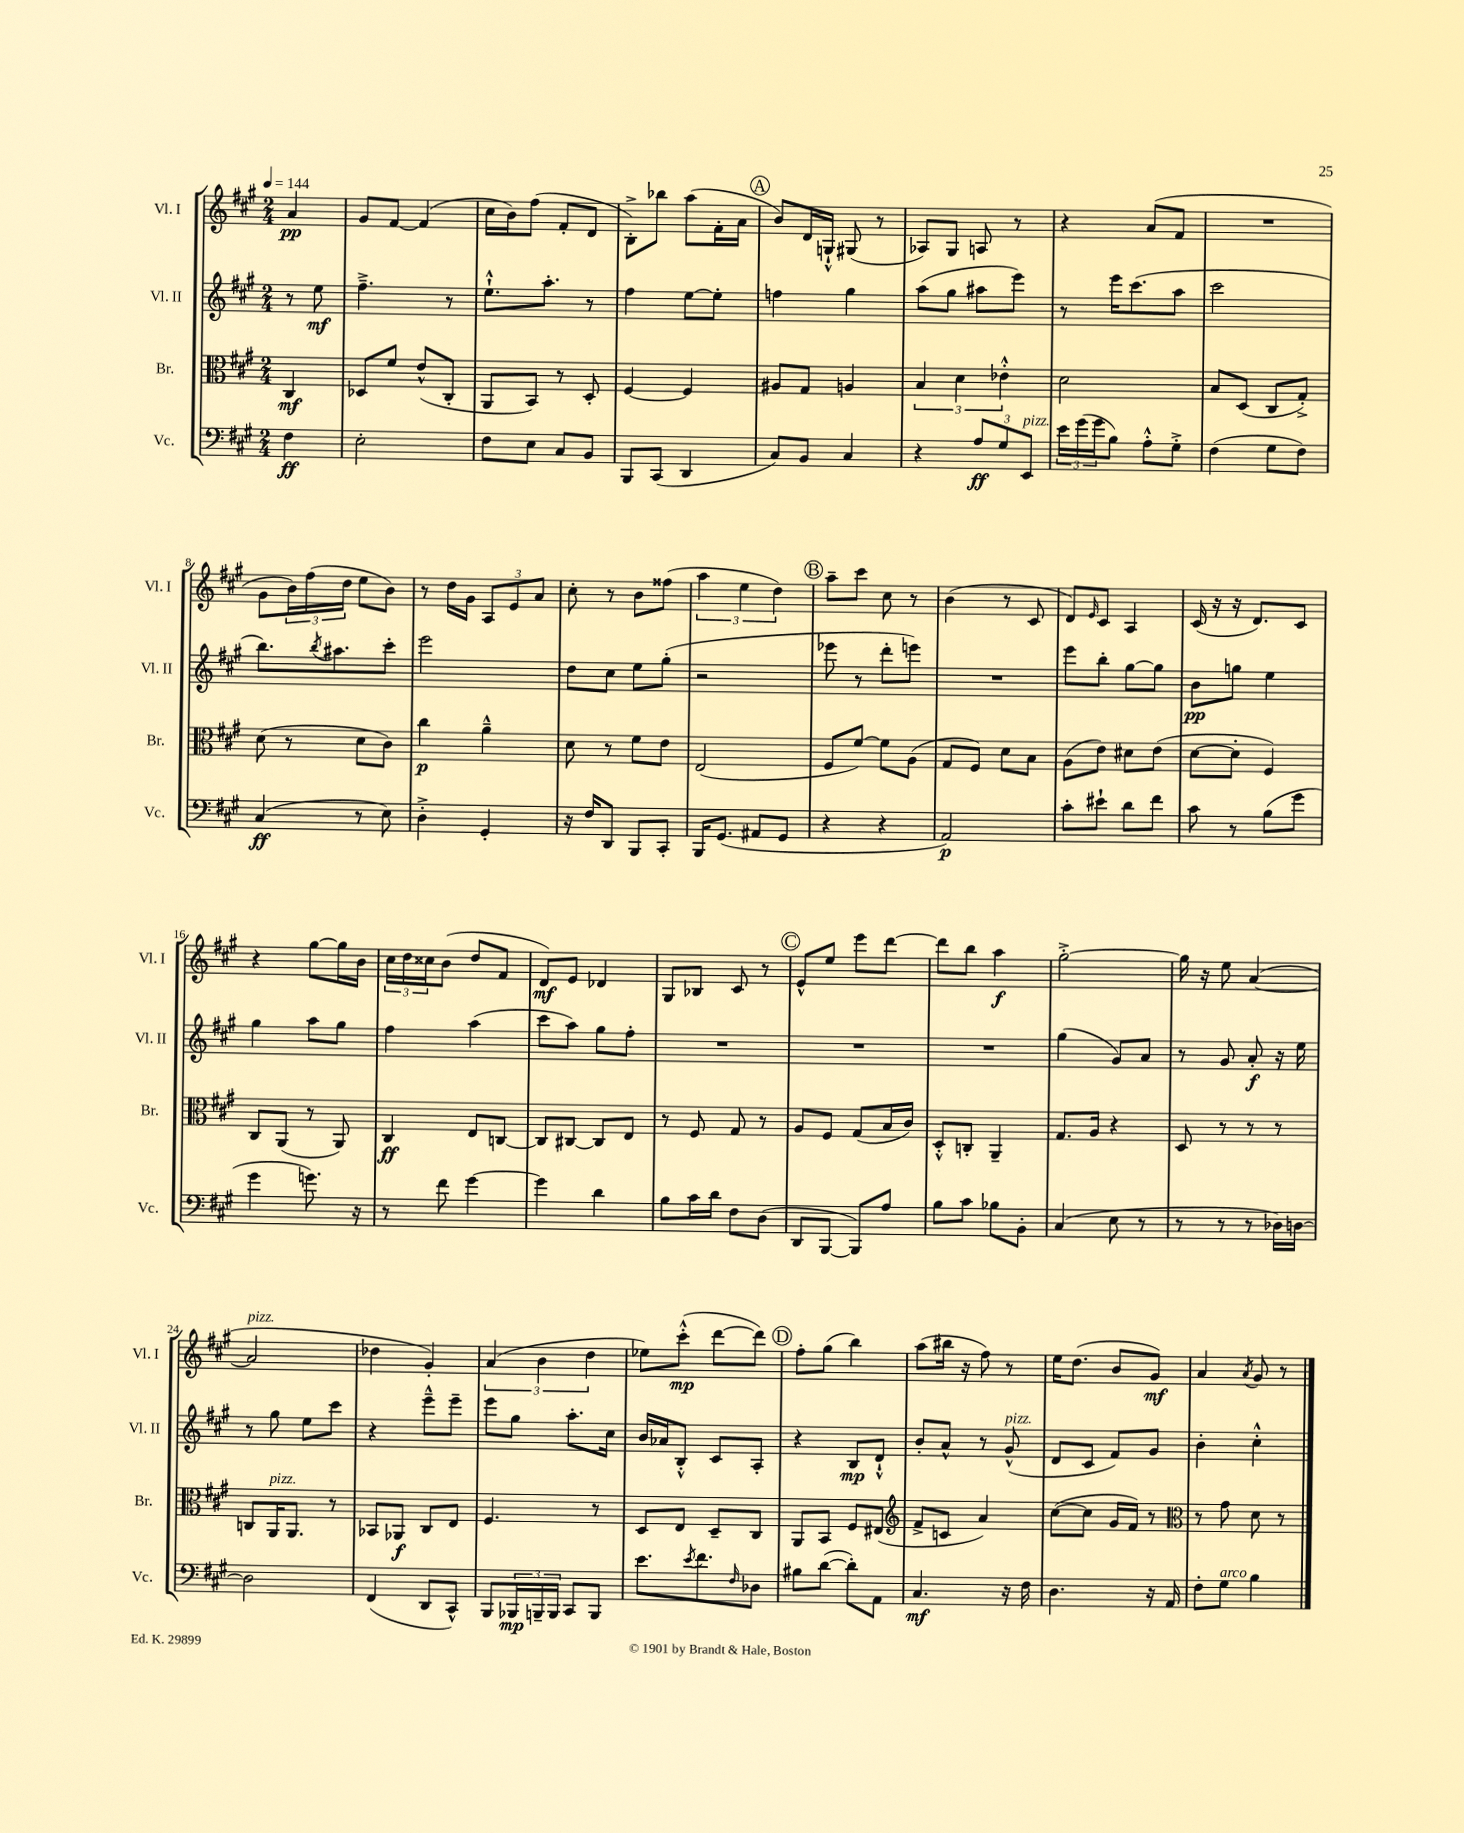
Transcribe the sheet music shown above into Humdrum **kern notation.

**kern	**kern	**kern	**kern
*staff4	*staff3	*staff2	*staff1
*clefF4	*clefC3	*clefG2	*clefG2
*k[f#c#g#]	*k[f#c#g#]	*k[f#c#g#]	*k[f#c#g#]
*M2/4	*M2/4	*M2/4	*M2/4
*MM144	*MM144	*MM144	*MM144
4F#\	4C#/	8r	4a/
.	.	8ee\	.
=	=	=	=
2E'\	8D-/L	4.ff#~^\	8g#/L
.	8f#/J	.	[8f#/J
.	(8e^^/L	.	(4f#/]
.	8C#'/J	8r	.
=	=	=	=
8F#\L	8AA/L	8.ee`^^\L	16cc#\LL
.	.	.	16b\J)
8E\J	8BB/J)	.	(8ff#\J
.	.	8.aa'\J	.
8C#/L	8r	.	8f#'/L
8BB/J	8D'/	8r	8d/J
=	=	=	=
8BBB/L	[4F#/	4ff#\	8B'^\L)
(8CC#/J	.	.	8bb-\J
4DD/	4F#/]	[8ee\L	(8aa\L
.	.	8ee'\]J	16f#'\L
.	.	.	16a\JJ
=	=	=	=
8C#/L)	8A#/L	4ff\	8b/L)
8BB/J	8G#/J	.	16d/L
.	.	.	16G`^^/JJ
4C#/	4A/	4gg#\	(8G#/
.	.	.	8r
=	=	=	=
4r	6B/	(8aa\L	8A-/L)
.	.	8gg#\J	8G#/J
.	6d\	.	.
12A/L	.	8aa#\L	8A/
12G#/	6e-'^^\	.	.
.	.	8eee\J)	8r
12EE/J	.	.	.
=	=	=	=
24e\LL	2d\	8r	4r
(24g#\	.	.	.
24g#\J	.	.	.
8B\J)	.	16eee\LK	.
.	.	(8.ccc#\	.
8A'^^\L	.	.	(8a/L
8G#'^\J	.	8aa\J	8f#/J
=	=	=	=
(4F#\	8B/L	2ccc#\	2r
.	(8D/J	.	.
8G#\L	8C#/L	.	.
8F#\J)	8G#'^/J)	.	.
=	=	=	=
(4C#/	(8d\	8.bb\L)	8g#\L
.	8r	.	24b\L)
.	.	.	(24ff#\
.	.	8qbb/	.
.	.	8.aa#\	.
.	.	.	24dd\JJ
8r	8d\L	.	8ee\L
8E\)	8c#\J)	8ccc#'\J	8b\J)
=	=	=	=
4D'^\	4cc#\	2eee\	8r
.	.	.	16dd\LL
.	.	.	16g#\JJ
4GG#'/	4a~^^\	.	12A/L
.	.	.	12e/
.	.	.	12a/J
=	=	=	=
16r	8d\	8dd\L	8cc#'\
16F#/LK	.	.	.
8DD/J	8r	8cc#\J	8r
8BBB/L	8f#\L	8ee\L	8b\L
8CC#'/J	8e\J	(8gg#'\J	(8ff##\J
=	=	=	=
16BBB/LK	(2E/	2r	6aa\
(8.GG#/J	.	.	.
.	.	.	6ee\
8AA#/L	.	.	.
.	.	.	6dd\)
8GG#/J	.	.	.
=	=	=	=
4r	8F#/L	8eee-\	8aa~\L
.	[8f#/J)	8r	8ccc#\J
4r	8f#\]L	8ddd'\L	8cc#\
.	(8A\J	8eee\J)	8r
=	=	=	=
2AA/)	8G#/L	2r	(4b\
.	8F#/J)	.	.
.	8d\L	.	8r
.	8B\J	.	8c#/
=	=	=	=
8c#'\L	(8A\L	8eee\L	8d/L)
.	.	.	16qqe/
8e#`\J	8e\J)	8bb'\J	8c#/J
8d\L	8d#\L	[8gg#\L	4A/
8f#\J	(8e\J	8gg#\]J	.
=	=	=	=
8c#\	[8d\L	8b\L	(16c#/
.	.	.	16r
8r	8d'\]J	8gg\J	16r
.	.	.	8.d/L)
(8B\L	4F#/)	4ee\	.
8g#\J	.	.	8c#/J
=	=	=	=
4g#\	8C#/L	4gg#\	4r
.	(8AA/J	.	.
8.g\)	8r	8aa\L	[8gg#\L
.	8AA/)	8gg#\J	16gg#\]L
16r	.	.	16b\JJ
=	=	=	=
8r	4C#/	4ff#\	24cc#\LL
.	.	.	24dd\
.	.	.	24cc##\J
8f#\	.	.	(8b\J
[4g#\	8E/L	(4aa\	8dd/L
.	[8C/J	.	8f#/J
=	=	=	=
4g#\]	8C/]L	8ccc#\L	8d/L)
.	[8C#/J	8aa\J)	8e/J
4d\	8C#/]L	8gg#\L	4d-/
.	8E/J	8ff#'\J	.
=	=	=	=
8B\L	8r	2r	8G#/L
16c#\L	8F#/	.	8B-/J
16d\JJ	.	.	.
8F#\L	8G#/	.	8c#/
(8D\J	8r	.	8r
=	=	=	=
8DD/L	8A/L	2r	8e^^/L
[8BBB/J	8F#/J	.	8ee/J
8BBB/]L)	(8G#/L	.	8eee\L
8A/J	16B/L	.	[8ddd\J
.	16c#/JJ)	.	.
=	=	=	=
8B\L	8D'^^/L	2r	8ddd\]L
8c#\J	8C'/J	.	8bb\J
8B-\L	4AA~/	.	4aa\
8BB'\J	.	.	.
=	=	=	=
(4C#/	8.G#/L	(4gg#\	[2gg#'^\
.	16A/Jk	.	.
8E\	4r	8g#/L)	.
8r	.	8a/J	.
=	=	=	=
8r	8D/	8r	16gg#\]
.	.	.	16r
8r	8r	8g#/	8ee\
8r	8r	8a'/	([4a/
16D-\LL)	8r	16r	.
[16D\JJ	.	16ee\	.
=	=	=	=
2D\]	8C/L	8r	2a/]
.	16AA/K	8gg#\	.
.	8.AA/J	.	.
.	.	8ee\L	.
.	8r	8ccc#\J	.
=	=	=	=
(4FF#/	8BB-/L	4r	4dd-\
.	8AA-/J	.	.
8DD/L	8C#/L	8eee~^^\L	4g#'/)
8CC#^^/J)	8E/J	8eee~\J	.
=	=	=	=
8BBB/L	4.F#/	8eee\L	(6a/
24BBB-/L	.	8gg#\J	.
24BBB~/	.	.	6b\
24BBB/JJ	.	.	.
8CC#/L	.	8.aa'\L	.
.	.	.	6dd\
8BBB/J	8r	.	.
.	.	16cc#\Jk	.
=	=	=	=
8.e\L	8D/L	16b/LL	8ee-\L)
.	.	16a-/J	.
.	8E/J	8B'^^/J	(8ccc#'^^\J
8qe/	.	.	.
8.f#\	.	.	.
.	8D~/L	8c#/L	[8ddd\L
16qqF#/	.	.	.
8D-\J	8C#/J	8A'/J	8ddd\]J)
=	=	=	=
8B#\L	8AA/L	4r	8ff#'\L
([8d\J	8BB/J	.	(8gg#\J
8d'\]L)	8F#/L	8B/L	4bb\)
8AA\J	(8E#/J	8d`^^/J	.
=	=	=	=
*	*clefG2	*	*
4.C#/	8f#^/L	8b'/L	(8aa\L
.	8c/J	8a^^/J	16bb#\Jk
.	.	.	16r
.	4a/)	8r	8ff#\)
16r	.	(8g#^^/	8r
16F#\	.	.	.
=	=	=	=
4.D\	([8cc#\L	8d/L	16ee\LK
.	.	.	(8.dd\J
.	8cc#\]J	8c#/J	.
.	16g#/LL	8f#/L)	8b/L
.	16f#/JJ)	.	.
16r	8r	8g#/J	8g#/J)
16AA/	.	.	.
=	=	=	=
*	*clefC3	*	*
8F#'\L	8r	4b'\	4a/
8G#\J	8g#\	.	.
.	.	.	8qa/
4B\	8d\	4cc#'^^\	8g#/
.	8r	.	8r
==	==	==	==
*-	*-	*-	*-
